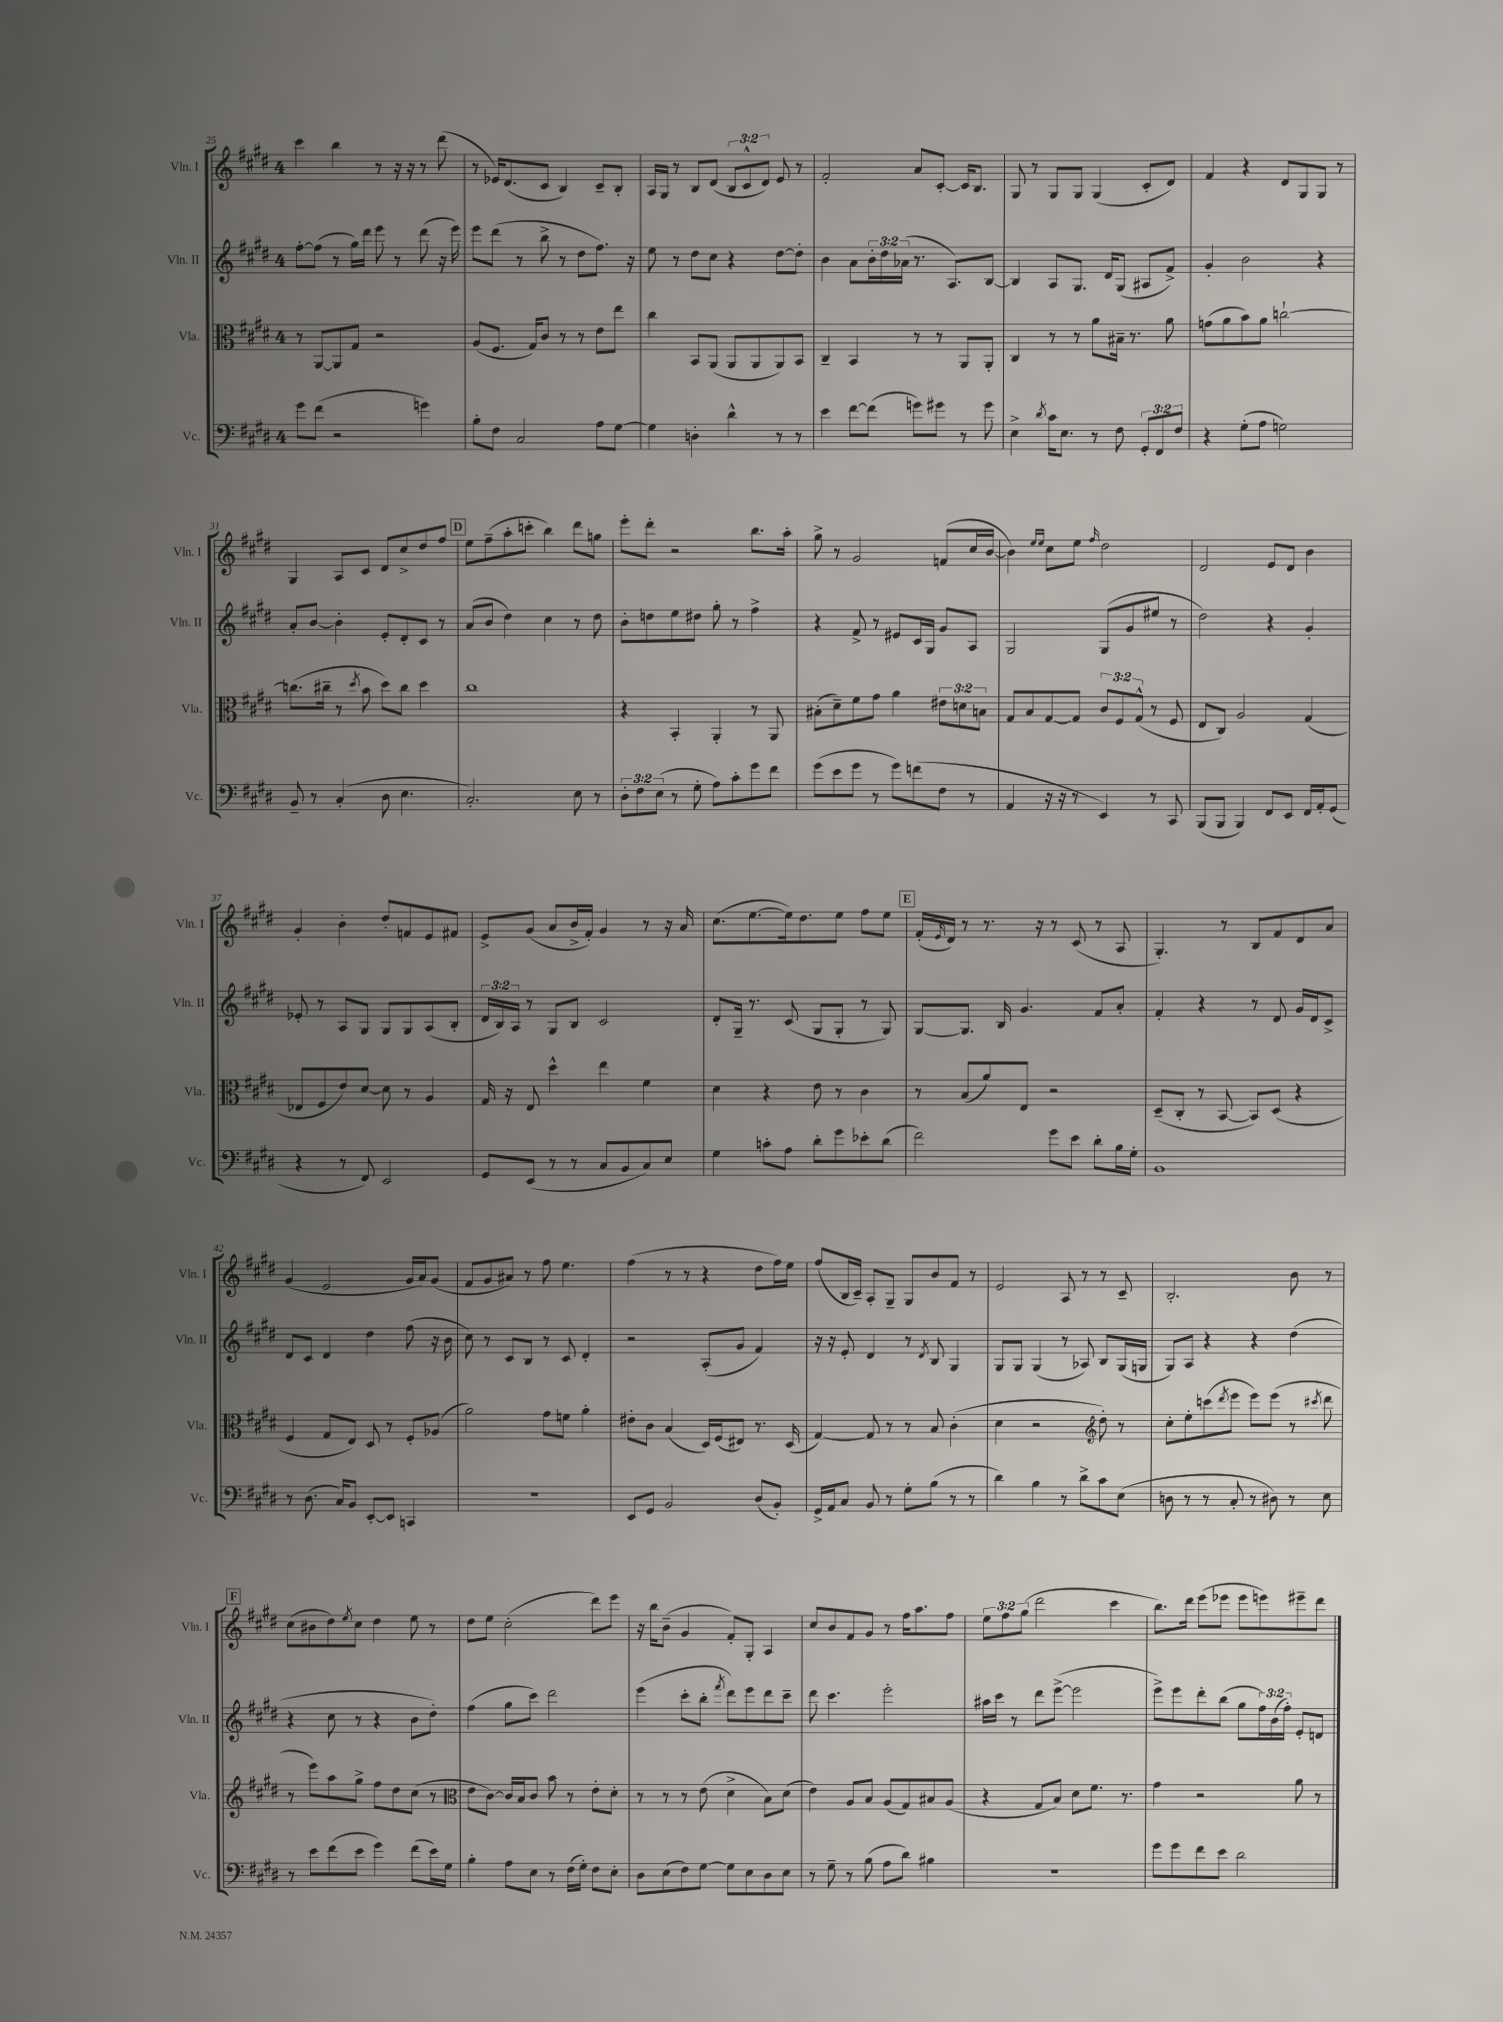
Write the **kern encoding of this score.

**kern	**kern	**kern	**kern
*staff4	*staff3	*staff2	*staff1
*clefF4	*clefC3	*clefG2	*clefG2
*k[f#c#g#d#]	*k[f#c#g#d#]	*k[f#c#g#d#]	*k[f#c#g#d#]
*M4/4	*M4/4	*M4/4	*M4/4
8g#	8r	[8ff#'	4ccc#
(8f#	[8AA	(8ff#]	.
2r	8AA]	8r	4bb
.	8G#	16gg#)	.
.	.	16ddd#	.
.	2r	8eee	8r
.	.	8r	16r
.	.	.	16r
4g)	.	(8ddd#	8r
.	.	16r	(8ddd#
.	.	16eee)	.
=	=	=	=
8B'	(8A	8eee	8r
8F#	8.F#	(8ddd#	16e-)
.	.	.	(8.d#
2C#	.	8r	.
.	16G#)	.	.
.	8c#	8bb^	8c#
.	8r	8r	4B)
.	8r	8dd#	.
8A	8e	8.ff#)	8c#~
[8G#	8ee	.	8B'
.	.	16r	.
=	=	=	=
4G#]	4cc#	8ee	16A
.	.	.	16G#
.	.	8r	8r
4D'	8BB	8dd#	8B
.	(8AA	8cc#	(8d#
4d#^^	8AA	4r	12B
.	.	.	12c#^^
.	8AA	.	.
.	.	.	12d#)
8r	8AA)	[8dd#	8e
8r	8BB	8dd#']	8r
=	=	=	=
4e	4C#~	4b	2f#'
[8f#	4BB	8a	.
(8f#]	.	24b'	.
.	.	24dd#	.
.	.	(24a-	.
8g)	8r	8.r	8a
8g#	8r	.	[8c#'
.	.	8.A)	.
8r	8AA	.	16c#]
.	.	.	8.B
8g#	8AA'	[8B	.
=	=	=	=
4E^	4C#	4B]	8G#
.	.	.	8r
8qd#	.	.	.
16c#	8r	8A	8G#
8.E	.	.	.
.	8r	8.G#	8G#
8r	8a	.	(4G#
.	.	16d#	.
8F#	16B#~	(8G#	.
.	8.r	.	.
12GG#'	.	8A#	8c#'
12FF#	.	.	.
.	8a	8f#^)	8d#)
12F#	.	.	.
=	=	=	=
4r	(8g	4g#'	4f#
.	8a	.	.
(8G#'	8b)	2b	4r
8A	8a	.	.
2G)	[2cc`	.	8d#
.	.	.	8G#
.	.	4r	8G#
.	.	.	8r
=	=	=	=
8BB~	(8.cc]	8a'	4G#
8r	.	[8b	.
.	16cc#~	.	.
(4C#'	8r	4b']	8A
.	8qdd#	.	.
.	8b	.	8c#
8D#	8dd#)	8e'	8d#
4.E	8cc#	8d#'	8cc#^
.	4dd#	8c#	8dd#
.	.	8r	8ff#
=	=	=	=
2.C#')	1cc#	(8a	8ee
.	.	8b	(8ff#~
.	.	4dd#)	8aa'
.	.	.	8ccc'
.	.	4cc#	4bb)
8E	.	8r	8ddd#
8r	.	8dd#	8gg
=	=	=	=
12D#'	4r	8b'	8eee'
12F#	.	.	.
.	.	8dd	8ddd#'
(12E	.	.	.
8r	4BB'	8ee	2r
8G#'	.	8dd#	.
8A)	4AA'	8gg#'	.
8c#'	.	8r	.
8g#	8r	4ff#^	8.bb
8f#	8AA	.	.
.	.	.	16aa'
=	=	=	=
(8g#	(8B#'	4r	8gg#^
8e	8d#~)	.	8r
8g#	8f#	8f#^	2g#
8r	8g#	8r	.
8g#)	4a	8e#	.
(8f	.	16c#	.
.	.	16G#	.
8F#	12e#	8g#	(8f
.	12d	.	.
8r	.	8A	16cc#
.	12B	.	.
.	.	.	[16b
=	=	=	=
4AA	8G#	2G#	4b])
.	8B	.	.
.	.	.	16qqee
.	.	.	16qqee
16r	[8G#	.	8cc#
16r	.	.	.
8r	8G#]	.	8ee
.	.	.	16qqff#
4EE)	12c#	(8G#	2dd#
.	12F#	.	.
.	.	8g#	.
.	(12G#^^	.	.
8r	8r	8ee#	.
8CC#	8F#	8r	.
=	=	=	=
(8BBB	8E	2dd#)	2d#
8BBB	8C#)	.	.
4BBB)	2A	.	.
8FF#	.	4r	8e
8EE	.	.	8d#
16FF#	(4G#	4g#'	4b
16AA'	.	.	.
(8GG#	.	.	.
=	=	=	=
4r	8E-	8e-'	4g#'
.	8F#	8r	.
8r	8e)	8A	4b'
8FF#)	[8d#	8G#	.
2EE	8d#]	8G#	8dd#'
.	8r	8G#	8f
.	4A	(8A	8e
.	.	8B'	8f#
=	=	=	=
8GG#	16G#	24d#	8e^
.	.	24B)	.
.	16r	.	.
.	.	24A	.
(8EE	8E	8r	(8g#
8r	4dd#^^	8G#	8a
8r	.	8B	16b^
.	.	.	16f#')
8C#	4ee	2c#	4g#
8BB	.	.	.
8C#)	4f#	.	8r
8E	.	.	16r
.	.	.	16a
=	=	=	=
4G#	4d#	8d#'	(8.cc#
.	.	16G#~	.
.	.	8.r	[8.ee
8c'	4r	.	.
8A	.	(8c#	16ee])
.	.	.	8.dd#
8d#'	8e	8G#	.
8g#	8r	8G#'	8ee
8e-'	4c#	8r	8ff#
(8d#	.	8G#)	8ee
=	=	=	=
2f#)	8r	[8G#	(16f#'
.	.	.	16qqe
.	.	.	16d#)
.	(8B	8.G#]	8r
.	8a)	.	8.r
.	.	16B	.
.	8E	4.g#	.
.	.	.	16r
8g#	2r	.	8r
8e	.	.	(8c#
8d#'	.	8f#	8r
16B	.	8a'	8A
16G#'	.	.	.
=	=	=	=
1BB	(8D#~	4f#'	4.G#')
.	8C#'	.	.
.	8r	4r	.
.	[8BB	.	8r
.	8BB])	8r	8B
.	(8D#	8d#	8f#
.	4r	16g#	8d#
.	.	16d#	.
.	.	8c#^	8a
=	=	=	=
8r	4F#	8d#	(4g#
(8.D#	.	8c#	.
.	8G#	4d#	2e
16C#)	.	.	.
8BB	8E)	.	.
[8EE'	8D#	4dd#	.
8EE]	8r	.	.
4CC	8F#'	(8ff#	16g#
.	.	.	16a)
.	(8A-	16r	(8g#
.	.	16b	.
=	=	=	=
1r	2a)	8cc#)	8f#
.	.	8r	8g#
.	.	8c#	8a#)
.	.	8B	8r
.	8g#	8r	8ff#
.	8f	8c#	4.ee
.	4a'	4d#'	.
=	=	=	=
8EE	8e#'	2r	(4ff#
8GG#	8c#	.	.
2BB	(4B	.	8r
.	.	.	8r
.	16D#)	(8A'	4r
.	(16F#	.	.
.	8E#)	8g#	.
(8D#	8.r	4f#)	8dd#
8BB')	.	.	16ff#)
.	(16D#	.	16ee
=	=	=	=
16GG#^	[4G#)	16r	(8ff#
16AA	.	16r	.
8C#	.	8e'	16B
.	.	.	16c#~)
8BB	8G#]	4d#	8A'
8r	8r	.	8G#~
8G#'	8r	8r	8G#
.	.	8qd#	.
(8B	8B	8B	8b
8r	(4c#'	4G#	8f#
8r	.	.	8r
=	=	=	=
4d#)	4d#	8G#	2e
.	.	8G#	.
4B	2r	(4G#	.
8r	.	8r	8A
8d#^	.	8A-)	8r
*	*clefG2	*	*
8c#	8dd#')	8B	8r
(8E	8r	(16G#	8c#~
.	.	16G	.
=	=	=	=
8D	8cc#'	8G#)	2.B'
8r	8ee'	8A	.
8r	(8ccc	4r	.
.	8qddd#	.	.
8C#'	8eee	.	.
8r	8eee)	4r	.
8D#)	(8eee	.	.
8r	8r	(4dd#	8b
.	8qccc#	.	.
8E	8ddd#	.	8r
=	=	=	=
8r	8r	4r	(8cc#
8e	8eee)	.	8b#
(8f#	8aa	8cc#	8dd#)
.	.	.	8qee
8e	8gg#^	8r	8cc#
4g#)	8ff#	4r	4dd#
.	8dd#	.	.
(8f#	(8cc#	8b	8ee
16e)	8r	8dd#')	8r
16G#	.	.	.
=	=	=	=
*	*clefC3	*	*
4B'	8e	(4ff#	8dd#
.	[8c#)	.	8ee
8A	16c#]	8gg#	(2cc#'
.	16B	.	.
8E	8c#	8ccc#)	.
8r	8b	2ddd#	.
(16F#	8r	.	.
16G#')	.	.	.
8F#	8e'	.	8ddd#)
8E'	8d#'	.	8eee
=	=	=	=
8D#	8r	(4eee	16r
.	.	.	16bb
(8E	8r	.	(8b~
8F#)	8r	8ccc#'	4g#
[8G#	(8e	8bb'	.
.	.	8qfff#	.
8G#]	4d#^	8ddd#)	8f#')
8E	.	8eee	8G#'
8D#	8B)	8ddd#	4A
8E	(8d#	8ccc#~	.
=	=	=	=
8r	4e)	8ddd#	8cc#
8G#~	.	4.ccc#	8b
8r	8A	.	8f#
(8B	8B	.	8g#
8A	(8A	2eee'	8r
8d#)	8G#)	.	16ff#
.	.	.	8.aa
4B#	8B#	.	.
.	(8A	.	8ff#
=	=	=	=
1r	4r	16aa#	12ee
.	.	16ccc#	.
.	.	.	12ff#
.	.	8r	.
.	.	.	(12gg#
.	8G#	8ddd#	2ddd#
.	8B)	([8eee^	.
.	8d#	2eee]	.
.	8.f#	.	.
.	.	.	4ccc#
.	8.r	.	.
=	=	=	=
8g#	4g#	8eee^)	8.bb)
8g#	.	8eee	.
.	.	.	16ddd#
8f#	2r	8ddd#'	(8eee
8e	.	(8bb	8eee-
2d#	.	8gg#	8eee-
.	.	24ff#)	8eee)
.	.	(24b	.
.	.	24ff#')	.
.	8a	8e'	8eee#~
.	8r	8d	8ddd#
==	==	==	==
*-	*-	*-	*-
